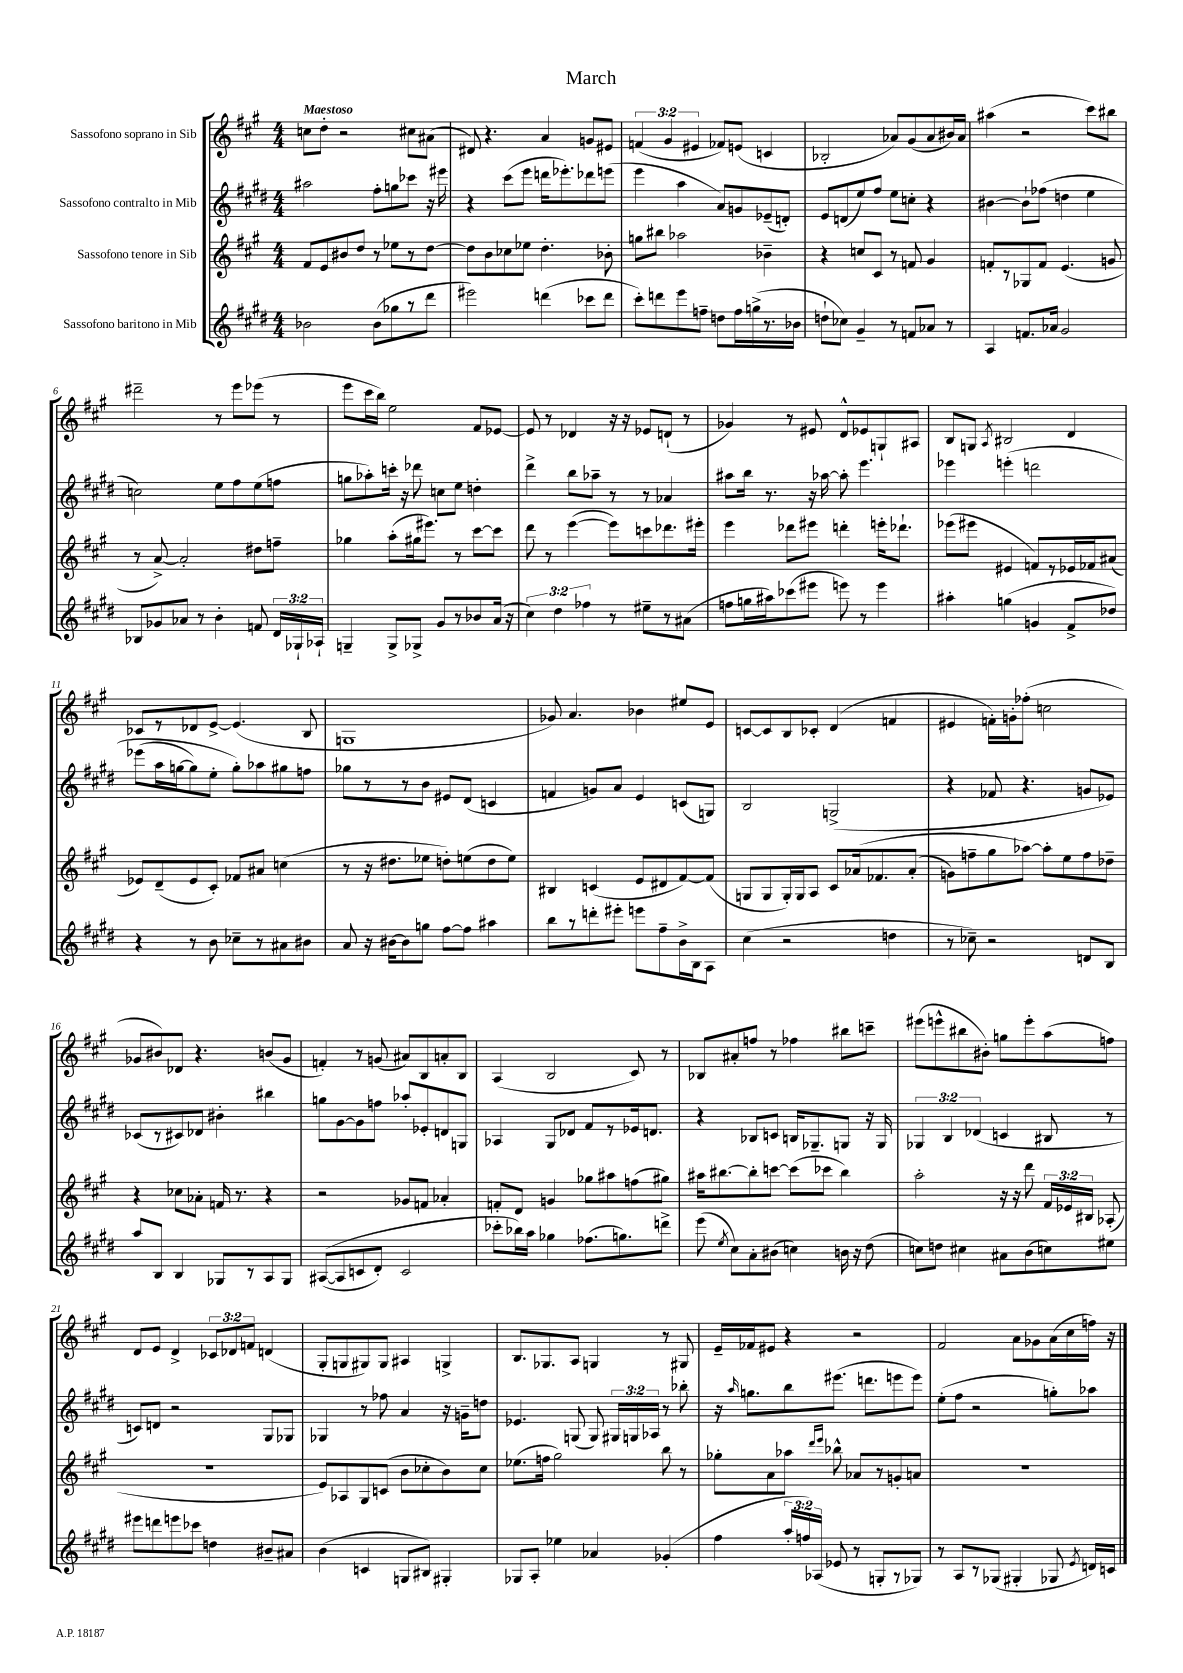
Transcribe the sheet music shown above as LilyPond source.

\header { title = "March" }
<<
\new StaffGroup <<
\new Staff = "s0" \with { instrumentName = "Sassofono soprano in Sib" } {
    \clef treble \key a \major \numericTimeSignature \time 4/4 \override Staff.TupletNumber.text = #tuplet-number::calc-fraction-text \tempo "Maestoso"
    \autoBeamOff c''8[ d''8]-. r2 cis''8[ ais'8]( |
    dis'8) r4. a'4 g'8[ eis'8] |
    \tuplet 3/2 { f'4( gis'4 eis'4 } fes'8[) e'8]( c'4 |
    bes2-. aes'8[) gis'8( aes'8 bis'16) aes'16] |
    ais''4( r2 cis'''8[) bis''8] |
    dis'''2-- r8 e'''8[ ees'''8]( r8 |
    e'''8[ cis'''16 b''16]) e''2 fis'8[ ees'8]~ |
    ees'8 r8 des'4 r16 r16 ees'8[ d'8]-!( r8 |
    ges'4) r8 eis'8 d'8[-^ ees'8 g8-! ais8] |
    b8[ g8] \acciaccatura { a8 } bis2 d'4 |
    ces'8[ r8 des'8 e'8]~-> e'4.( b8 |
    g1 |
    ges'8) a'4. bes'4 eis''8[ e'8] |
    c'8[~ c'8 b8 ces'8]-. d'4( f'4 |
    eis'4 f'16[-.) g'16-. fes''8]-.( c''2 |
    ges'8[ bis'8) des'8] r4. b'8[( ges'8] |
    f'4-.) r8 g'8( ais'8[) b8 a'8-. b8] |
    a4( b2 cis'8) r8 |
    bes8[ ais'8-. f''8] r8 fes''4 bis''8[ c'''8]-- |
    eis'''8[( e'''8-^ bis''8 bis'8]-.) g''8[ e'''8-. a''8( f''8]) |
    d'8[ e'8] d'4-> \tuplet 3/2 { ces'8[ des'8 f'8] } d'4( |
    gis8[-. g8 gis8) gis8] ais4 g4-> |
    b8.[ ges8. a8] g4 r8 gis8 |
    e'16[-- fes'16 eis'8] r4 r2 |
    fis'2 a'8[ ges'8 a'16( cis''16 f''16]) r16 \bar "|." |
}
\new Staff = "s1" \with { instrumentName = "Sassofono contralto in Mib" } {
    \clef treble \key e \major \numericTimeSignature \time 4/4 \override Staff.TupletNumber.text = #tuplet-number::calc-fraction-text
    \autoBeamOff ais''2 fis''8[-. g''8 ces'''8] r16 eis'''16 |
    r4 cis'''8[( e'''8] d'''16[ ees'''8.-.) des'''8 e'''8]( |
    e'''4 a''4 a'8[) g'8 ees'8--( d'8]-.) |
    e'8[ d'8( e''8) fis''8] e''8[ c''8]-. r4 |
    bis'4~ bis'8[-! fes''8]( d''4 e''4 |
    c''2) e''8[ fis''8 e''8( f''8] |
    g''8[ aes''8-.) c'''16]-. r16 des'''8 c''8[ e''8] d''4-. |
    dis'''4-> b''8[ aes''8]-- r8 r8 aes'4 |
    ais''8[ b''16] r8. r16 aes''16~ aes''8-. e'''4. |
    ees'''4 e'''4-.\( d'''2 |
    ees'''8[( a''16 g''16~ g''8) e''8]-. g''8[-.\) aes''8 gis''8 f''8] |
    ges''8[ r8 r8 b'8] eis'8[ dis'8]( c'4 |
    f'4 g'8[) a'8] e'4 c'8[( g8]) |
    b2 g2->( |
    r4 fes'8 r4. g'8[ ees'8]) |
    ces'8[( r8 cis'8) des'8] bis'4-. bis''4 |
    g''8[ gis'8~ gis'8 f''8] aes''8[-. ees'8-. d'8 g8] |
    aes4 gis8[ des'8] fis'8[ r8 ees'16 d'8.] |
    r4 bes8[ c'8] b16[ ges8.-- g8] r16 g16 |
    \tuplet 3/2 { ges4 b4 des'4( } c'4 bis8 r8 |
    c'8[) d'8] r2 gis8[ ges8] |
    ges4 r8 fes''8 a'4 r16 g'16[-- d''8] |
    ees'4. g8( g8) \tuplet 3/2 { gis16[ g16 aes16] } r8 bes''8-. |
    r16 \grace { a''16 } g''8.[ b''8 eis'''8.]( d'''8.[ e'''8 e'''8]) |
    e''8[-.( fis''8] r2 g''8[-.) aes''8] \bar "|." |
}
\new Staff = "s2" \with { instrumentName = "Sassofono tenore in Sib" } {
    \clef treble \key a \major \numericTimeSignature \time 4/4 \override Staff.TupletNumber.text = #tuplet-number::calc-fraction-text
    \autoBeamOff fis'8[ e'8 bis'8 d''8] r8 ees''8[ r8 d''8]~ |
    d''8[ b'8 ces''8 ees''8] d''4.-. bes'8-. |
    g''8[ bis''8] aes''2 bes'4-- |
    r4 c''8[ cis'8] r8 f'8 gis'4 |
    f'8[-. r8 ges8 f'8] e'4.( g'8 |
    r8 a'8~->) a'2-. dis''8[ f''8]-- |
    ges''4 a''8[-.( gis''16 eis'''8.]) r8 cis'''8[~ cis'''8] |
    d'''8 r8 e'''4~( e'''8[) c'''8 des'''8. eis'''16]-. |
    e'''4 des'''8[ eis'''8] d'''4-. e'''16[-. des'''8.]-! |
    ees'''8[( eis'''8] eis'4 f'8[) r8 ees'16 fes'16 ais'8]( |
    ees'8[) d'8--( ees'8 cis'8]-.) fes'8[ ais'8] c''4( |
    r8 r16 dis''8.[ ees''8] d''8[-.) e''8( d''8 e''8]) |
    bis4 c'4( e'8[ dis'8 fis'8~) fis'8]( |
    g8[ g8 g16-.) g16 a8] cis'8[ aes'16\( fes'8. aes'8]-.( |
    g'8[) f''8-- gis''8 aes''8]~\) aes''8[-. e''8 f''8 des''8]-- |
    r4 ces''8[ aes'8]-. f'16 r8. r4 |
    r2 ges'8[ f'8] aes'4-. |
    f'8[-. d'8] g'4 ges''8[ ais''8 f''8( gis''8]) |
    ais''16[ bis''8.~ bis''8-. c'''8]~ c'''8[( ces'''8] bis''4) |
    a''2-. r16 r16 d'''8 \tuplet 3/2 { fis'16[ ees'16 bis16] } aes8-.( |
    R1 |
    e'8[) aes8 gis8 c'8]( b'8[ ces''8-. b'8) ces''8] |
    ees''8.[( f''16] gis''2) b''8 r8 |
    ges''8[-. a'8 aes''8] \grace { d'''16[ e'''16] } bes''8-^ aes'8[ r8 g'8-. a'8] |
    R1 \bar "|." |
}
\new Staff = "s3" \with { instrumentName = "Sassofono baritono in Mib" } {
    \clef treble \key e \major \numericTimeSignature \time 4/4 \override Staff.TupletNumber.text = #tuplet-number::calc-fraction-text
    \autoBeamOff bes'2 bes'8[( ges''8 r8 dis'''8] |
    eis'''2) d'''4( ces'''8[ d'''8] |
    cis'''8[-.) d'''8 e'''8 f''8]-- d''8[ f''16 g''16->( r8. bes'16] |
    d''8[-! ces''8]) gis'4-- r8 f'8[ aes'8] r8 |
    a4 f'8.[ aes'16] gis'2 |
    bes8[ ges'8 aes'8] r8 b'4-. f'8 \tuplet 3/2 { dis'16[ ges16-! aes16]-! } |
    g4-- g8[-> ges8]-> gis'8[ r8 bes'8 a'16]( r16 |
    \tuplet 3/2 { cis''4) dis''4 fes''4 } r8 eis''8[-- r8 ais'8]( |
    f''8[ g''16 ais''16) ces'''8( eis'''8] e'''8) r8 e'''4 |
    ais''4-. g''4( g'4 fis'8[-> des''8]) |
    r4 r8 b'8 ces''8[-- r8 ais'8 bis'8] |
    a'8 r16 bis'16[~ bis'8 g''8] fis''8[~ fis''8] ais''4 |
    b''8[ r8 d'''8-. eis'''8]-. e'''8[ fis''8-- b'16-> b16 a8] |
    cis''4( r2 d''4 |
    r8 ces''8--) r2 d'8[ b8] |
    a''8[ b8] b4 ges8[ r8 a8 ges8] |
    ais8[~(\( ais8 c'8 dis'8]-.) c'2 |
    ces'''8[-. bes''16\) a''16] ges''4 fes''8.[( g''8.) d'''8]-> |
    e'''8( \acciaccatura { e''8 } cis''8[) a'8-. bis'8]( c''4) b'16 r16 dis''8( |
    c''8[) d''8] cis''4 ais'8[ b'8( c''8) eis''8] |
    eis'''8[ d'''8 e'''8 ces'''8] d''4 bis'8[-- ais'8] |
    b'4( c'4 g8[ bis8]) gis4-. |
    ges8[ a8]-. ees''4 aes'4 ges'4-.( |
    fis''4 \tuplet 3/2 { a''16[-. f''16) aes16]( } ees'8 r8 g8[-. r8 ges8]) |
    r8 a8[ r8 ges8]( gis4-. ges8 \acciaccatura { e'8 } d'16[) c'16] \bar "|." |
}
>>
>>
